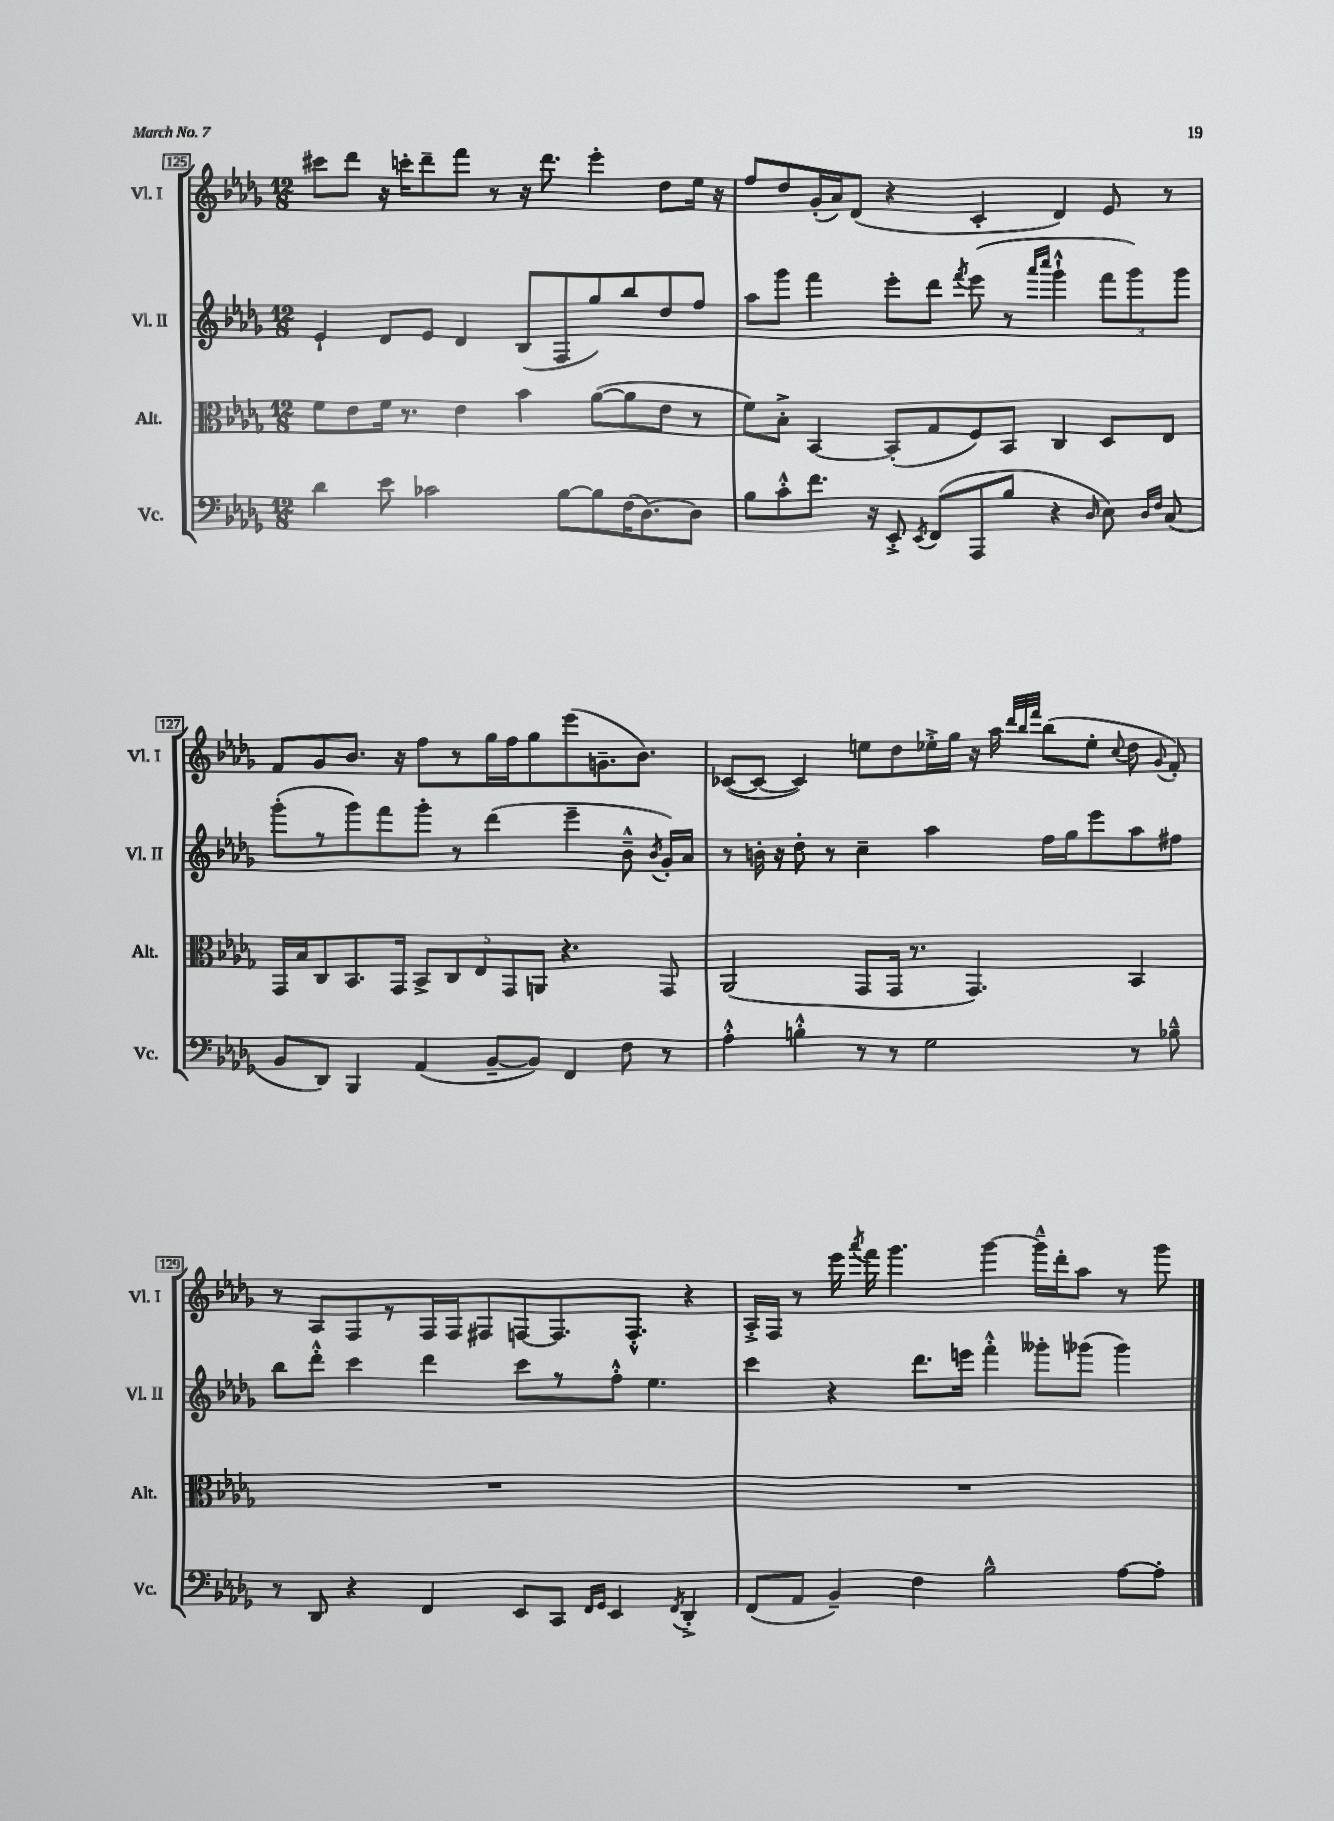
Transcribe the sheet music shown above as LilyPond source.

<<
\new StaffGroup <<
\new Staff = "s0" \with { instrumentName = "Vl. I" shortInstrumentName = "Vl. I" } {
    \clef treble \key des \major \numericTimeSignature \time 12/8
    \autoBeamOff cis'''8[ des'''8] r16 c'''16[-. des'''8-- f'''8] r8 r16 des'''8. ees'''4-. des''8[ ees''16] r16 |
    f''8[ des''8 ges'16-.( aes'16) des'8]( r4 c'4-. des'4) ees'8 r8 |
    f'8[ ges'8 bes'8.] r16 f''8[ r8 ges''16 f''16 ges''8 ees'''8( g'8.-- bes'8.]) |
    ces'8[~( ces'8]~ ces'4) e''8[ des''8 ees''16-.-> ges''16] r16 aes''16 \grace { des'''32[ bes''32 f'''32] } bes''8[( ees''8]-. \appoggiatura { c''8 } des''8 \appoggiatura { ges'8 } f'8-.) |
    r8 aes8[ f8 r8 f16 f16 fis8 f8~ f8. f8.]-.-^ r4 |
    aes16[-.-> f16] r8 ees'''16 \acciaccatura { aes'''8 } f'''16 ges'''4. ges'''4~ ges'''16[---^ des'''16-. aes''8] r8 ges'''8 \bar "|." |
}
\new Staff = "s1" \with { instrumentName = "Vl. II" shortInstrumentName = "Vl. II" } {
    \clef treble \key des \major \numericTimeSignature \time 12/8
    \autoBeamOff ees'4-! des'8[ ees'8] des'4 bes8[( f8 ges''8) bes''8 des''8 f''8] |
    aes''8[ ges'''8] f'''4 ees'''8[-. des'''8] \acciaccatura { f'''8 } ees'''8( r8 \grace { aes'''16[ c''''16] } ges'''4-!-^ \tuplet 3/2 { f'''8[ ges'''8) ges'''8] } |
    ges'''8[-.( r8 ges'''8) f'''8 ges'''8]-. r8 des'''4( ees'''4-- bes'8---^ \acciaccatura { bes'8 } ges'16[-.) aes'16] |
    r8 b'16-. r16 des''8-. r8 c''4-- aes''4 f''16[ ges''16 ees'''8 aes''8 fis''8] |
    bes''8[ des'''8]-.-^ c'''4 des'''4 c'''8[ r8 f''8]-.-^ ees''4. |
    c'''4 r4 des'''8.[ e'''16] f'''4-.-^ geses'''8[-. ges'''8]( ges'''4) \bar "|." |
}
\new Staff = "s2" \with { instrumentName = "Alt." shortInstrumentName = "Alt." } {
    \clef alto \key des \major \numericTimeSignature \time 12/8
    \autoBeamOff f'8[ ees'8 f'16] r8. ees'4 bes'4 aes'8[~( aes'8 ees'8] r8 |
    f'8[) bes8]-.-> bes,4~ bes,8[-.( ges8 f8) bes,8] c4 des8[ ees8] |
    ges,16[ bes16 c8 bes,8. ges,16] \tuplet 5/4 { bes,8[-> c8 ees8 ges,8 a,8] } r4. ges,8 |
    aes,2( ges,8[ ges,16] r8. ges,4.) bes,4 |
    R1. |
    R1. \bar "|." |
}
\new Staff = "s3" \with { instrumentName = "Vc." shortInstrumentName = "Vc." } {
    \clef bass \key des \major \numericTimeSignature \time 12/8
    \autoBeamOff des'4 ees'8 ces'2 bes8[~ bes8 f16( des8.~) des8] |
    bes8[ c'8-.-^ f'8.] r16 ees,8-.-> \acciaccatura { ees,8 } f,8[( aes,,8 bes8] r4 \grace { des16 } ees8) \grace { des16[ f16] } c8( |
    bes,8[ des,8]) bes,,4 aes,4( bes,8[~-- bes,8]) f,4 f8 r8 |
    aes4-.-^ b4-.-^ r8 r8 ges2 r8 bes8---^ |
    r8 des,8 r4 f,4 ees,8[ c,8] \grace { f,16[ ges,16] } ees,4 \acciaccatura { f,8 } des,4-.-> |
    f,8[( aes,8] bes,4--) f4 bes2-^ aes8[~ aes8]-. \bar "|." |
}
>>
>>
\layout { \context { \Score currentBarNumber = #125 \override BarNumber.stencil = #(make-stencil-boxer 0.1 0.3 ly:text-interface::print) } }
